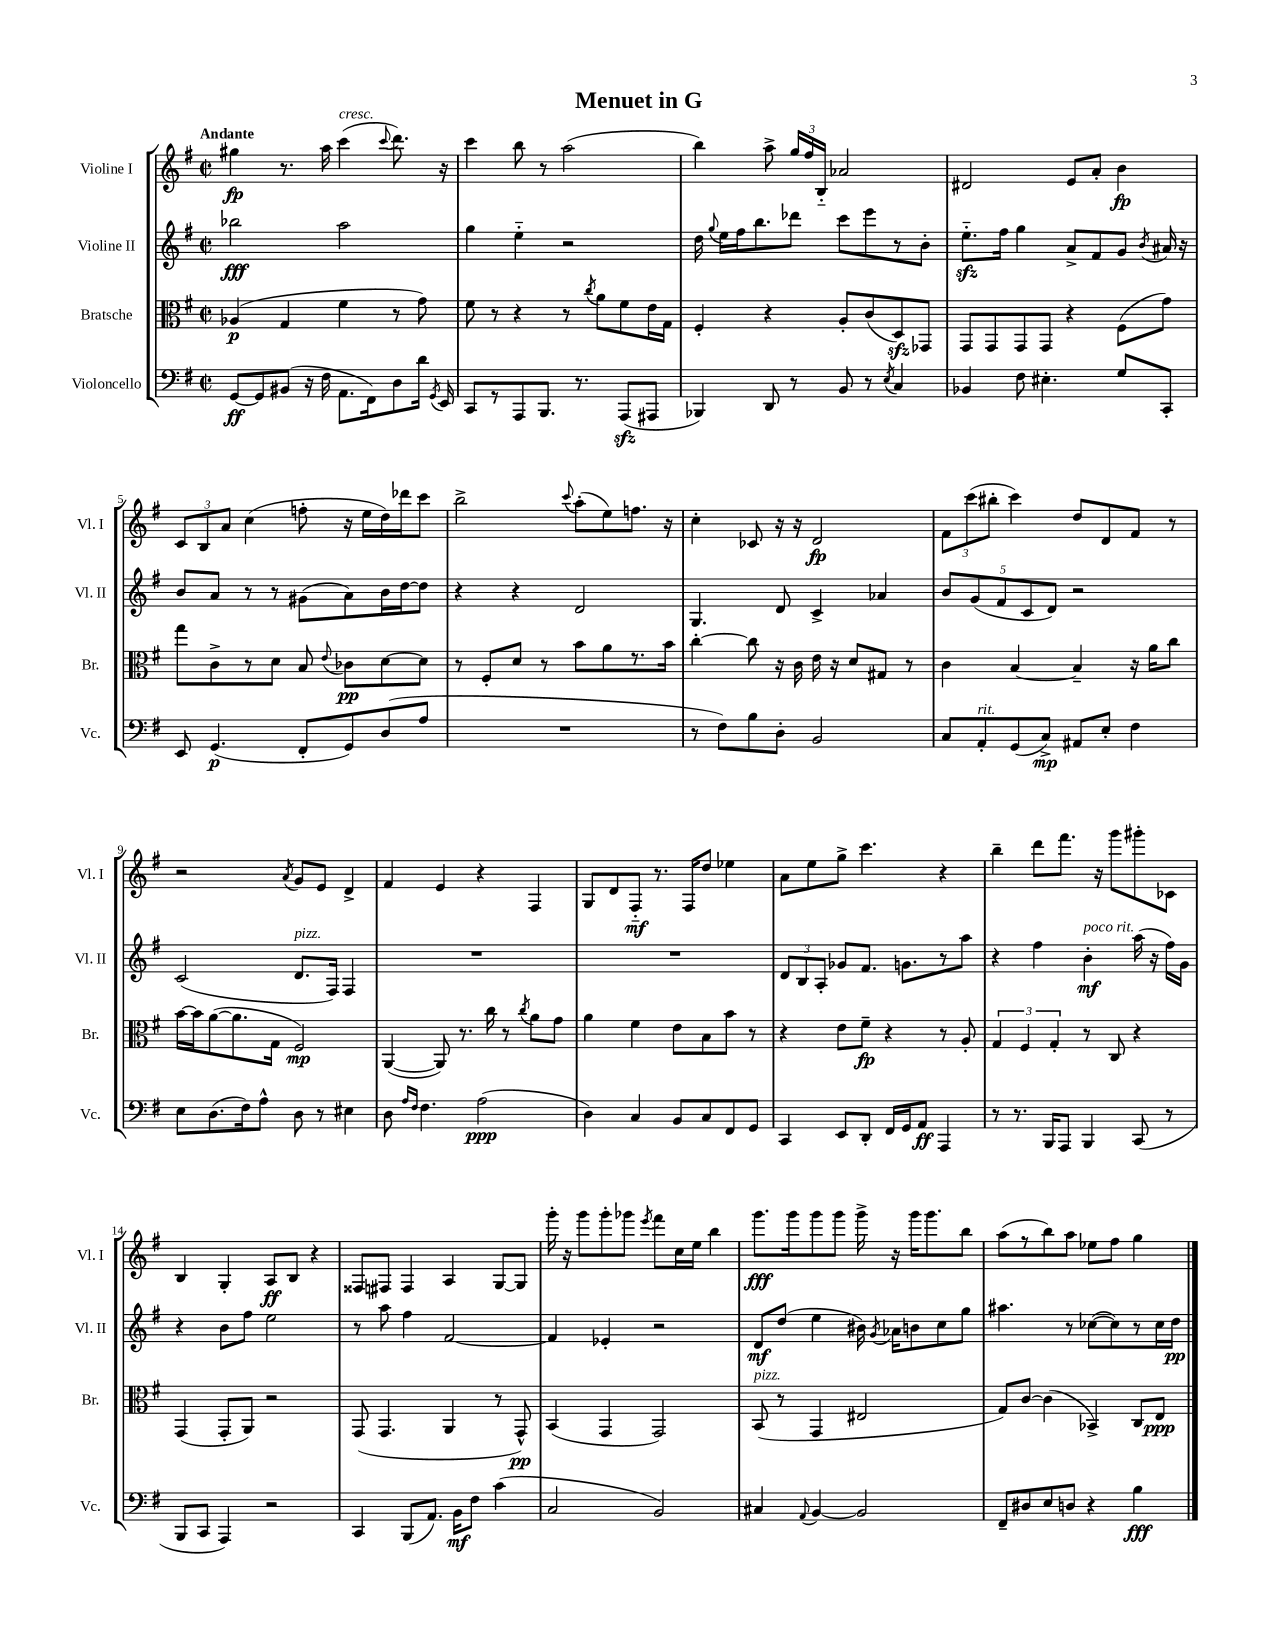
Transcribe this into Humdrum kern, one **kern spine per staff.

**kern	**kern	**kern	**kern
*staff4	*staff3	*staff2	*staff1
*clefF4	*clefC3	*clefG2	*clefG2
*k[f#]	*k[f#]	*k[f#]	*k[f#]
*M2/2	*M2/2	*M2/2	*M2/2
*met(c|)	*met(c|)	*met(c|)	*met(c|)
[8GG	(4A-	2bb-	4gg#
8GG]	.	.	.
(8BB#	4G	.	8.r
16r	.	.	.
16F#	.	.	16aa
8.AA	4f#	2aa	(4ccc
16FF#)	.	.	.
.	.	.	8qqccc
8D	8r	.	8.ddd)
16d	8g)	.	.
8qGG	.	.	.
16EE	.	.	16r
=	=	=	=
8CC	8f#	4gg	4ccc
8r	8r	.	.
8AAA	4r	4ee'~	8bb
8.BBB	.	.	8r
.	8r	2r	(2aa
8.r	.	.	.
.	8qcc	.	.
.	8a	.	.
(8AAA	8f#	.	.
8AAA#	16e	.	.
.	16G	.	.
=	=	=	=
4BBB-)	4F#'	16dd	4bb)
.	.	8qqgg	.
.	.	16ee	.
.	.	16ff#	.
.	.	8.bb	.
8DD	4r	.	8aa^
8r	.	8ddd-	24gg
.	.	.	24ff#
.	.	.	24B'~
8BB	8A'	8ccc	2a-
8r	(8c	8eee	.
8qE	.	.	.
4C	8D)	8r	.
.	8GG-	8b'	.
=	=	=	=
4BB-	8GG	8.ee'~	2d#
.	8GG	.	.
.	.	16ff#	.
8F#	8GG	4gg	.
4.E#'	8GG	.	.
.	4r	8a^	8e
.	.	8f#	8a'
8G	(8F#	8g	4b
.	.	8qb	.
8CC'	8g)	16a#	.
.	.	16r	.
=	=	=	=
8EE	8gg	8b	12c
.	.	.	12B
(4.GG	8c^	8a	.
.	.	.	12a
.	8r	8r	(4cc
.	8d	8r	.
8FF#'	8B	(8g#	8ff'
.	8qqe	.	.
8GG)	8c-	8a)	16r
.	.	.	16ee
(8D	[8d	16b	16dd)
.	.	[16dd	16ddd-
8A	8d]	8dd]	8ccc
=	=	=	=
1r	8r	4r	2bb^
.	8F#'	.	.
.	8d	4r	.
.	8r	.	.
.	.	.	8qqccc
.	8b	2d	(8aa'
.	8a	.	8ee)
.	8.r	.	8.ff
.	16b	.	16r
=	=	=	=
8r	[4cc'	4.G	4cc'
8F#)	.	.	.
8B	8cc]	.	8c-
8D'	16r	8d	16r
.	16c	.	16r
2BB	16e	4c^	2d
.	16r	.	.
.	8d	.	.
.	8G#	4a-	.
.	8r	.	.
=	=	=	=
8C	4c	10b	12f#
.	.	.	(12ccc
.	.	(10g	.
8AA'	.	.	.
.	.	.	12bb#'
.	.	10f#	.
(8GG	[4B	.	4ccc)
.	.	10c	.
8C^)	.	.	.
.	.	10d)	.
8AA#	4B~]	2r	8dd
8E'	.	.	8d
4F#	16r	.	8f#
.	16a	.	.
.	8cc	.	8r
=	=	=	=
8E	[16b	(2c	2r
.	16b]	.	.
(8.D	([8a	.	.
.	8.a]	.	.
16F#)	.	.	.
8A^^	.	.	.
.	16G	.	.
.	.	.	8qa
8D	2F#)	8.d	8g
8r	.	.	8e
.	.	16F#)	.
4E#	.	4F#	4d^
=	=	=	=
8D	([4AA	1r	4f#
16qqA	.	.	.
16qqF#	.	.	.
4.F#	.	.	.
.	8AA])	.	4e
.	8.r	.	.
(2A	.	.	4r
.	16cc	.	.
.	8r	.	.
.	8qcc	.	.
.	8a	.	4F#
.	8g	.	.
=	=	=	=
4D)	4a	1r	8G
.	.	.	8d
4C	4f#	.	8F#'~
.	.	.	8.r
8BB	8e	.	.
.	.	.	16F#
8C	8B	.	8dd
8FF#	8b	.	4ee-
8GG	8r	.	.
=	=	=	=
4CC	4r	12d	8a
.	.	12B	.
.	.	.	8ee
.	.	12A'	.
8EE	8e	8g-	8gg^
8DD'	8f#~	8.f#	4.ccc
16FF#	4r	.	.
16GG	.	8.g	.
8AA	.	.	.
4AAA	8r	8r	4r
.	8A'	8aa	.
=	=	=	=
8r	6G	4r	4bb~
8.r	.	.	.
.	6F#	.	.
.	.	4ff#	8ddd
16BBB	.	.	.
.	6G'	.	.
8AAA	.	.	8.fff#
4BBB	8r	4b'	.
.	.	.	16r
.	8C	.	8ggg
(8CC	4r	(16aa	8ggg#'
.	.	16r	.
8r	.	16ff#)	8c-
.	.	16g	.
=	=	=	=
8BBB	(4GG	4r	4B
8CC	.	.	.
4AAA)	8GG'	8b	4G'
.	8AA)	8ff#	.
2r	2r	2ee	8A
.	.	.	8B
.	.	.	4r
=	=	=	=
4CC	(8GG	8r	8F##
.	4.GG	8aa	8F#
(8BBB	.	4ff#	4F#
8.AA)	.	.	.
.	4AA	[2f#	4A
16BB	.	.	.
8F#	.	.	.
(4c	8r	.	[8G
.	8GG^^)	.	8G]
=	=	=	=
2C	(4BB	4f#]	16ggg'
.	.	.	16r
.	.	.	8ggg
.	4GG	4e-'	8ggg'
.	.	.	8ggg-
.	.	.	8qeee
2BB)	2GG)	2r	8fff#
.	.	.	16cc
.	.	.	16ee
.	.	.	4bb
=	=	=	=
4C#	(8BB	8d	8.ggg
.	8r	(8dd	.
.	.	.	16ggg
8qqAA	.	.	.
[4BB	4GG	4ee	8ggg
.	.	.	8ggg
2BB]	2E#	16b#)	16ggg^
.	.	8qg	.
.	.	16a-	16r
.	.	8b	16ggg
.	.	.	8.ggg
.	.	8cc	.
.	.	8gg	8bb
=	=	=	=
8FF#~	8G)	4.aa#	(8aa
8D#	[8c	.	8r
8E	(4c]	.	8bb)
8D	.	8r	8aa
4r	4BB-^)	([8cc-	8ee-
.	.	8cc-])	8ff#
4B	8C	8r	4gg
.	8E	16cc-	.
.	.	16dd	.
==	==	==	==
*-	*-	*-	*-
